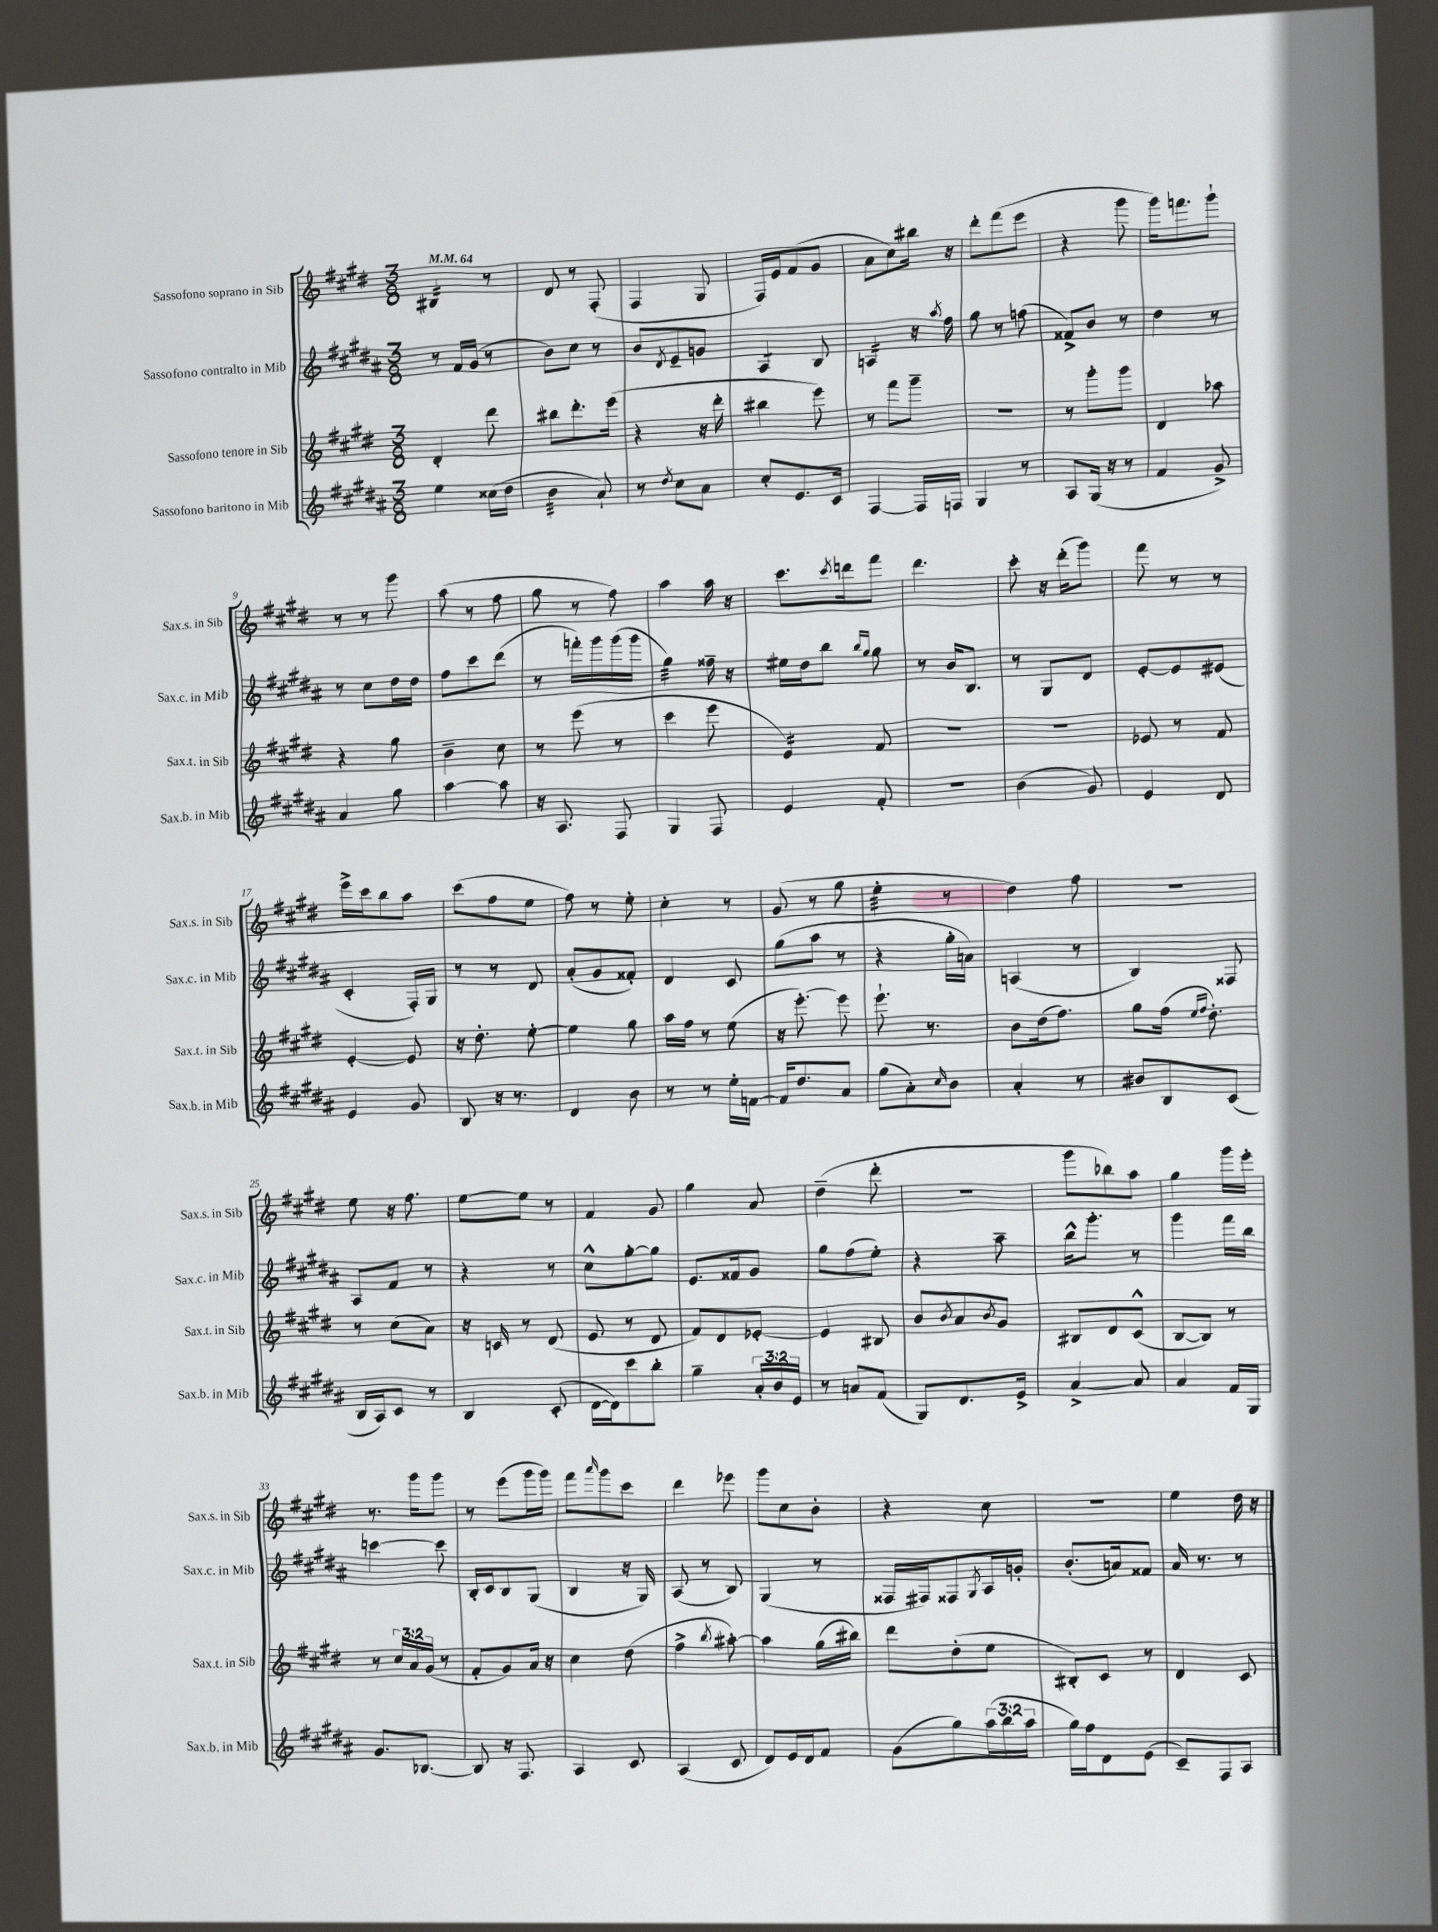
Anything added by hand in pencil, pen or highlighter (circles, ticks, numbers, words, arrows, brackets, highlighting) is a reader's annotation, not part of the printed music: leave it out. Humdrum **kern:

**kern	**kern	**kern	**kern
*staff4	*staff3	*staff2	*staff1
*clefG2	*clefG2	*clefG2	*clefG2
*k[f#c#g#d#a#]	*k[f#c#g#d#]	*k[f#c#g#d#a#]	*k[f#c#g#d#]
*M3/8	*M3/8	*M3/8	*M3/8
*MM64	*MM64	*MM64	*MM64
4ee\	4d#'/	8r	4B#/
.	.	16f#/LL	.
.	.	(16g#/JJ	.
(16cc##\LL	8ddd#\	8r	8r
16dd#\JJ	.	.	.
=	=	=	=
4b\	8bb#\L	8b\L)	8d#/
.	8.ddd#'\	8cc#\J	8r
8a#`/)	.	8r	(8F#'/
.	(16eee\Jk	.	.
=	=	=	=
8r	4r	8b/L	4F#/
8qdd#/	.	8qd#/	.
8cc#\L	.	8e~/	.
8a#\J	16r	8g/J	8G#/
.	16ddd#'\	.	.
=	=	=	=
8cc#'/L	4bb#\	4A#/	16F#/LL)
.	.	.	16e/J
8.e/	.	.	(8f#/
.	8eee\)	8B/	8g#/J
16c#/Jk	.	.	.
=	=	=	=
[4F#/	8r	4A/	8a\L
.	8fff#\L	.	8cc#\)
16F#/]LL	8ggg#~\J	16r	16bb#\Jk
.	.	8qaa#/	.
16F/JJ	.	16ff#\	16r
=	=	=	=
4G#/	4.r	8gg#\	8ddd#'\L
.	.	8r	(8fff#\
8r	.	(8ff\	8eee\J
=	=	=	=
8A#/L	8r	8f##^/L)	4r
(16G#/Jk	8ggg#'\L	8b/J	.
16r	.	.	.
8r	8ggg#\J	8r	8ggg#\
=	=	=	=
4f#/	4d#/	4dd#\	16ggg#\LK)
.	.	.	8.fff\
8g#^/)	8aa-\	8r	8ggg#`\J
=	=	=	=
4a#/	4r	8r	8r
.	.	8cc#\L	8r
8gg#\	8gg#\	16dd#\L	8ggg#\
.	.	16dd#\JJ	.
=	=	=	=
[4aa#\	4b~\	8ff#\L	(8aa\
.	.	8ccc#\	8r
8aa#\]	8cc#\	(8ddd#\J	8ff#\
=	=	=	=
16r	8r	8r	8gg#\
8.A#/	.	.	.
.	(8eee\	16fff'\LL)	8r
.	.	16ggg#\	.
8F#/	8r	(16ggg#\	8ff#\)
.	.	16ggg#\JJ	.
=	=	=	=
4G#/	4ccc#\	4gg#\)	4aa\
8F#/	8eee\	16ff##~\	16aa\
.	.	16r	16r
=	=	=	=
4e/	4e/)	16ee#\LL	8.ccc#\L
.	.	16dd#\J	.
.	.	8bb\J	.
.	.	.	8qccc#/
.	.	.	16ddd\k
.	.	16qqbb/LL	.
.	.	16qqgg#/JJ	.
8f#'/	8f#/	8gg#\	8fff#\J
=	=	=	=
4.r	4.r	8r	4.ddd#\
.	.	16b/LK	.
.	.	8.B/J	.
=	=	=	=
(4b\	4.r	8r	8ccc#'\
.	.	8G#/L	16r
.	.	.	(16ddd#'\LK
8g#/)	.	8d#/J	8ggg#\J)
=	=	=	=
4e/	8e-/	[8e'/L	8fff#\
.	8r	8e/]	8r
8d#/	8f#/	(8e#/J	8r
=	=	=	=
4e/	[4e'/	4c#'/	16eee^\LL
.	.	.	16ccc#\J
.	.	.	8bb\
8g#/	8e/]	16F#'/LL)	8aa\J
.	.	16G#/JJ	.
=	=	=	=
8B/	16r	8r	(8ccc#\L
.	8.dd#'\	.	.
16r	.	8r	8ff#\
8.r	.	.	.
.	[8ee'\	8d#/	8ee\J
=	=	=	=
4d#/	4ee\]	(8a#'/L	8ff#\)
.	.	8g#/	8r
8b\	8gg#\	8f##'/J)	8ee'\
=	=	=	=
8r	16aa\LL	4d#/	4cc#'\
.	16ff#\JJ	.	.
8r	8r	.	.
16ee'\LL	(8ee\	8c#/	8r
[16f\JJ	.	.	.
=	=	=	=
16f/]LK	16r	(8gg#\L	(8g#/
8.dd#/	[8.eee'\)	.	.
.	.	8aa#\J	8r
8a#/J	8eee\]	8r	8gg#\
=	=	=	=
(8gg#\L	8.eee`\	4r	4ee'\
8a#'\)	.	.	.
.	8.r	.	.
16qqcc#/	.	.	.
8b\J	.	16gg#'\LL	8r
.	.	16a\JJ)	.
=	=	=	=
4a#'/	8b\L	(4A/	4dd#\)
.	(16dd#\k	.	.
.	8.ff#\J)	.	.
8r	.	8r	8ff#\
=	=	=	=
8b#/L	8gg#\L	4B/)	4.r
8B/	(16ff#\Jk	.	.
.	16qqee/LL	.	.
.	16qqff#/JJ	.	.
.	8.dd#'\)	.	.
(8c#/J	.	8F##/	.
=	=	=	=
16B/LL	8r	8A#/L	8ee\
16A#/J)	.	.	.
8c#/J	(8cc#\L	8f#/J	16r
.	.	.	8.ff#\
8r	8a\J)	8r	.
=	=	=	=
4B/	16r	4r	[8ee\L
.	16c/	.	.
.	8r	.	8ee\]J
(8c#'/	(8d#/	8r	8r
=	=	=	=
[16d#\LL	8e/	8cc#^^\L	4f#/
16d#\]J)	.	.	.
8ccc#\	8r	[8gg#'\	.
8bb'\J	8d#/	8gg#\]J	8g#/
=	=	=	=
4gg#~\	8f#/L)	8.e/L	4gg#\
.	8d#/	.	.
.	.	16f##/k	.
24a#'/LL	[8e-'/J	8g#/J	8a/
24b/	.	.	.
24e/JJ	.	.	.
=	=	=	=
8r	4e-/]	8gg#\L	(4dd#~\
8a/L	.	(8ff#\	.
(8f#/J	8B#/	8ee'\J)	8ddd#'\
=	=	=	=
8G#/L)	8b/L	4r	4.r
.	8qb/	.	.
8.d#/	8a/	.	.
.	8qb/	.	.
.	8g#/J	8aa#~\	.
16e^/Jk	.	.	.
=	=	=	=
[4a#^/	8B#/L	16bb^^\LK	8ggg#\L
.	.	8.ggg#'\J	.
.	8d#/	.	8bb-\)
8a#/]	(8c#^^/J	8r	8aa\J
=	=	=	=
4a#/	[8B/L	4ggg#\	4gg#\
.	8B/]J)	.	.
16f#/LL	8r	16fff#\LL	16ggg#\LL
16G#/JJ	.	16bb\JJ	16eee'\JJ
=	=	=	=
8.g#/L	8r	[4ccc\	8.r
.	24cc#/LL	.	.
.	24a/	.	.
[8.B-/J	.	.	16ggg#\LK
.	(24g#/JJ	.	.
.	8r	8ccc\]	8ggg#\J
=	=	=	=
8B-/]	8f#'/L	16B'/LL	8r
.	.	16c#/J	.
16r	8g#/)	8B/	(8eee\L
8.F#/	.	.	.
.	16a/Jk	(8G#/J	16ggg#\L
.	16r	.	16ggg#\JJ)
=	=	=	=
4A#/	4cc#\	4B/	8fff#\L
.	.	.	16qqaaa/
.	.	.	8ggg#\
8c#/	(8dd#\	16r	8ccc#\J
.	.	16G#/)	.
=	=	=	=
(4A#/	4ff#^\	(8A#/	4ddd#\
.	.	8r	.
.	8qbb/	.	.
8c#/	[8aa#'\)	8B/)	8eee-\
=	=	=	=
8d#/L)	4aa#\]	(4G#/	8ggg#\L
16e/L	.	.	8cc#\
16d#/J	.	.	.
8f#/J	(16gg#\LL	8r	8b'\J
.	16bb#\JJ)	.	.
=	=	=	=
(8g#\L	8ddd#\L	16F##/LL	4r
.	.	16F#/J)	.
8gg#\)	(8dd#'\	8F##/	.
.	.	8qG#/	.
(24aa#\L	8ee\J	16A#/L	8cc#\
24bb\	.	.	.
.	.	16g'/JJ	.
24aa#\JJ	.	.	.
=	=	=	=
16gg#\LL)	8B#'/L)	(8.b'/L	4.r
16ff#\J	.	.	.
8d#\	8c#/J	.	.
.	.	16a/k)	.
(8e\J	8r	8f##/J	.
=	=	=	=
8c#~/L)	4d#/	16a#/	4ee\
.	.	8.r	.
8F#/	.	.	.
8A#/J	8c#/	8r	16dd#\
.	.	.	16r
==	==	==	==
*-	*-	*-	*-
